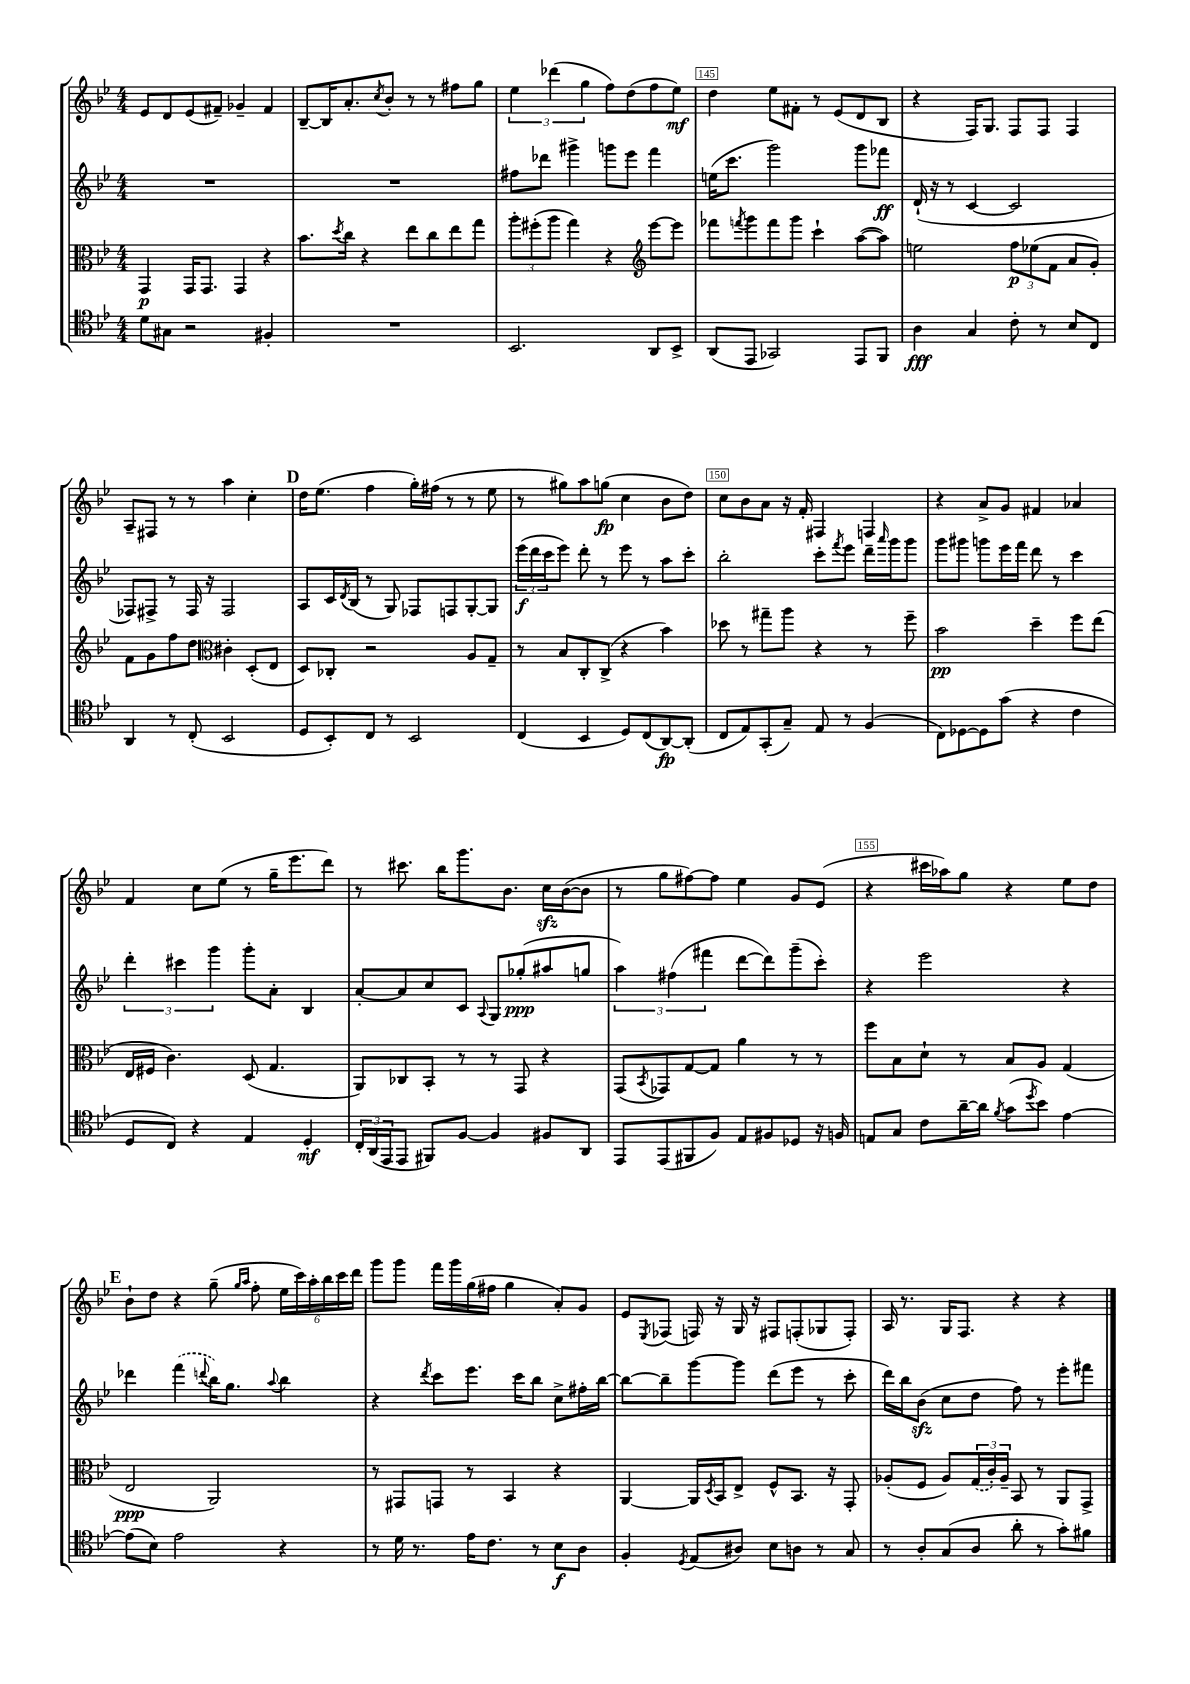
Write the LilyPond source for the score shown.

<<
\new StaffGroup <<
\new Staff = "s0" {
    \clef treble \key bes \major \numericTimeSignature \time 4/4
    ees'8 d'8 ees'8( fis'8--) ges'4-- fis'4 |
    bes8~-- bes16 a'8.-. \acciaccatura { c''8 } bes'8-. r8 r8 fis''8 g''8 |
    \tuplet 3/2 { ees''4 des'''4( g''4 } f''8) d''8( f''8 ees''8\mf) |
    d''4 ees''8 fis'8-. r8 ees'8( d'8 bes8 |
    r4 f16) g8. f8 f8 f4 |
    a8-- fis8 r8 r8 a''4 c''4-. |
    \mark \markup { \bold "D" } d''16 ees''8.( f''4 g''16-.) fis''16( r8 r8 ees''8 |
    r8 gis''8) a''8 g''8\fp( c''4 bes'8 d''8) |
    c''8 bes'8 a'8 r16 f'16-. fis4 f4 |
    r4 a'8-> g'8 fis'4 aes'4 |
    f'4 c''8 ees''8( r8 g''16-- ees'''8. d'''8) |
    r8 cis'''8. bes''16 g'''8. bes'8. c''16\sfz bes'16~( bes'8 |
    r8 g''8 fis''8~) fis''8 ees''4 g'8 ees'8( |
    r4 cis'''16 aes''16) g''8 r4 ees''8 d''8 |
    \mark \markup { \bold "E" } bes'8-! d''8 r4 g''8--( \grace { g''16 a''16 } f''8-. \tuplet 6/4 { ees''16 c'''16) a''16-. bes''16 c'''16 d'''16 } |
    g'''8 g'''8 f'''16 g'''16 g''16( fis''16 g''4 a'8-.) g'8 |
    ees'8 \acciaccatura { ees8 } fes8( f16) r16 g16 r16 fis8 f8-.( ges8 f8-.) |
    a16 r8. g16 f8. r4 r4 \bar "|." |
}
\new Staff = "s1" {
    \clef treble \key bes \major \numericTimeSignature \time 4/4
    R1 |
    R1 |
    fis''8 des'''8 gis'''4-> g'''8 ees'''8 f'''4 |
    e''16( c'''8. g'''2) g'''8 fes'''8\ff |
    d'16-!( r16 r8 c'4~ c'2 |
    fes8) fis8-> r8 fis16 r16 fis2 |
    \mark \markup { \bold "D" } a8 c'16 \acciaccatura { d'8 } bes16( r8 g8) fes8 f8 g8~-. g8 |
    \tuplet 3/2 { ees'''16\f( d'''16 c'''16 } ees'''8) d'''8-. r8 ees'''8 r8 a''8 c'''8-. |
    bes''2-. c'''8-. \acciaccatura { f'''8 } ees'''8 d'''16-- \grace { a'''16 } g'''16 g'''8 |
    g'''8 gis'''8 g'''8 ees'''16 f'''16 d'''8 r8 c'''4 |
    \tuplet 3/2 { d'''4-. cis'''4 g'''4 } g'''8-. a'8-. bes4 |
    a'8~-. a'8 c''8 c'8 \appoggiatura { a8 } g8 ges''8-.\ppp( ais''8 g''8 |
    \tuplet 3/2 { a''4) fis''4( fis'''4 } d'''8~ d'''8) g'''8--( c'''8-.) |
    r4 ees'''2 r4 |
    \mark \markup { \bold "E" } des'''4 \once \slurDashed f'''4( \appoggiatura { d'''8 } bes''16) g''8. \appoggiatura { a''8 } bes''4 |
    r4 \acciaccatura { d'''8 } c'''8 ees'''8. c'''16 bes''8 c''8-> fis''16-. bes''16~ |
    bes''8~ bes''8-- g'''8~ g'''8 d'''8( ees'''8 r8 c'''8-. |
    d'''16) bes''16 bes'8\sfz( c''8 d''8 f''8) r8 ees'''8-. fis'''8 \bar "|." |
}
\new Staff = "s2" {
    \clef alto \key bes \major \numericTimeSignature \time 4/4
    g,4\p g,16 g,8. g,4 r4 |
    bes'8. \acciaccatura { d''8 } c''16 r4 ees''8 c''8 ees''8 g''8 |
    \tuplet 3/2 { a''8-. fis''8-.( a''8 } g''4) r4 \clef treble ees'''8~ ees'''8 |
    fes'''8 \acciaccatura { f'''8 } g'''8 f'''8 g'''8 c'''4-! a''8~( a''8) |
    e''2 \tuplet 3/2 { f''8\p ees''8( f'8 } a'8 g'8-.) |
    f'8 g'8 f''8 d''8 \clef alto cis'4-. d8-.( ees8 |
    \mark \markup { \bold "D" } d8) ces8-. r2 a8 g8-- |
    r8 bes8 c8-. c8->( r4 bes'4) |
    des''8 r8 gis''8-- a''8 r4 r8 f''8-- |
    bes'2\pp d''4-- f''8 ees''8( |
    ees16 fis16 c'4.) d8( g4. |
    a,8) ces8 bes,8-. r8 r8 g,8 r4 |
    g,8( \acciaccatura { bes,8 } ges,8) g8~ g8 a'4 r8 r8 |
    f''8 bes8 d'8-! r8 bes8 a8 g4( |
    \mark \markup { \bold "E" } ees2\ppp a,2) |
    r8 gis,8 g,8 r8 bes,4 r4 |
    a,4~ a,16 \acciaccatura { d8 } bes,16 ees8-> f8-^ bes,8. r16 g,8-. |
    aes8-.( f8 aes8) \tuplet 3/2 { \once \slurDashed g16( c'16-.) aes16-- } bes,8 r8 a,8 g,8-> \bar "|." |
}
\new Staff = "s3" {
    \clef tenor \key bes \major \numericTimeSignature \time 4/4
    d'8 gis8 r2 fis4-. |
    R1 |
    bes,2. a,8 bes,8-> |
    a,8( ees,8 ges,2) ees,8 f,8 |
    a4\fff g4 c'8-. r8 bes8 c8 |
    a,4 r8 c8-.( bes,2 |
    \mark \markup { \bold "D" } d8 bes,8-.) c8 r8 bes,2 |
    c4( bes,4 d8) c8( a,8~\fp) a,8-.( |
    c8 ees8) g,8-.( g8--) ees8 r8 f4( |
    c8) des8~ des8 g'8( r4 c'4 |
    d8 c8) r4 ees4 d4-.\mf |
    \tuplet 3/2 { c16-. a,16( ees,16 } ees,8 fis,8) f8~ f4 fis8 a,8 |
    ees,8 ees,8( fis,8 f8) ees8 fis8 des8 r16 f16 |
    e8 g8 c'8 a'16~-- a'16 \acciaccatura { f'8 } g'8( \acciaccatura { d''8 } bes'8) ees'4~ |
    \mark \markup { \bold "E" } ees'8( bes8) ees'2 r4 |
    r8 d'16 r8. ees'16 c'8. r8 bes8\f a8 |
    f4-. \acciaccatura { d8 } ees8( ais8) bes8 a8 r8 g8 |
    r8 a8-. g8( a8 a'8-. r8 g'8-.) fis'8 \bar "|." |
}
>>
>>
\layout { \context { \Score currentBarNumber = #142 \override BarNumber.break-visibility = ##(#f #t #t) barNumberVisibility = #(every-nth-bar-number-visible 5) \override BarNumber.stencil = #(make-stencil-boxer 0.1 0.3 ly:text-interface::print) } }
